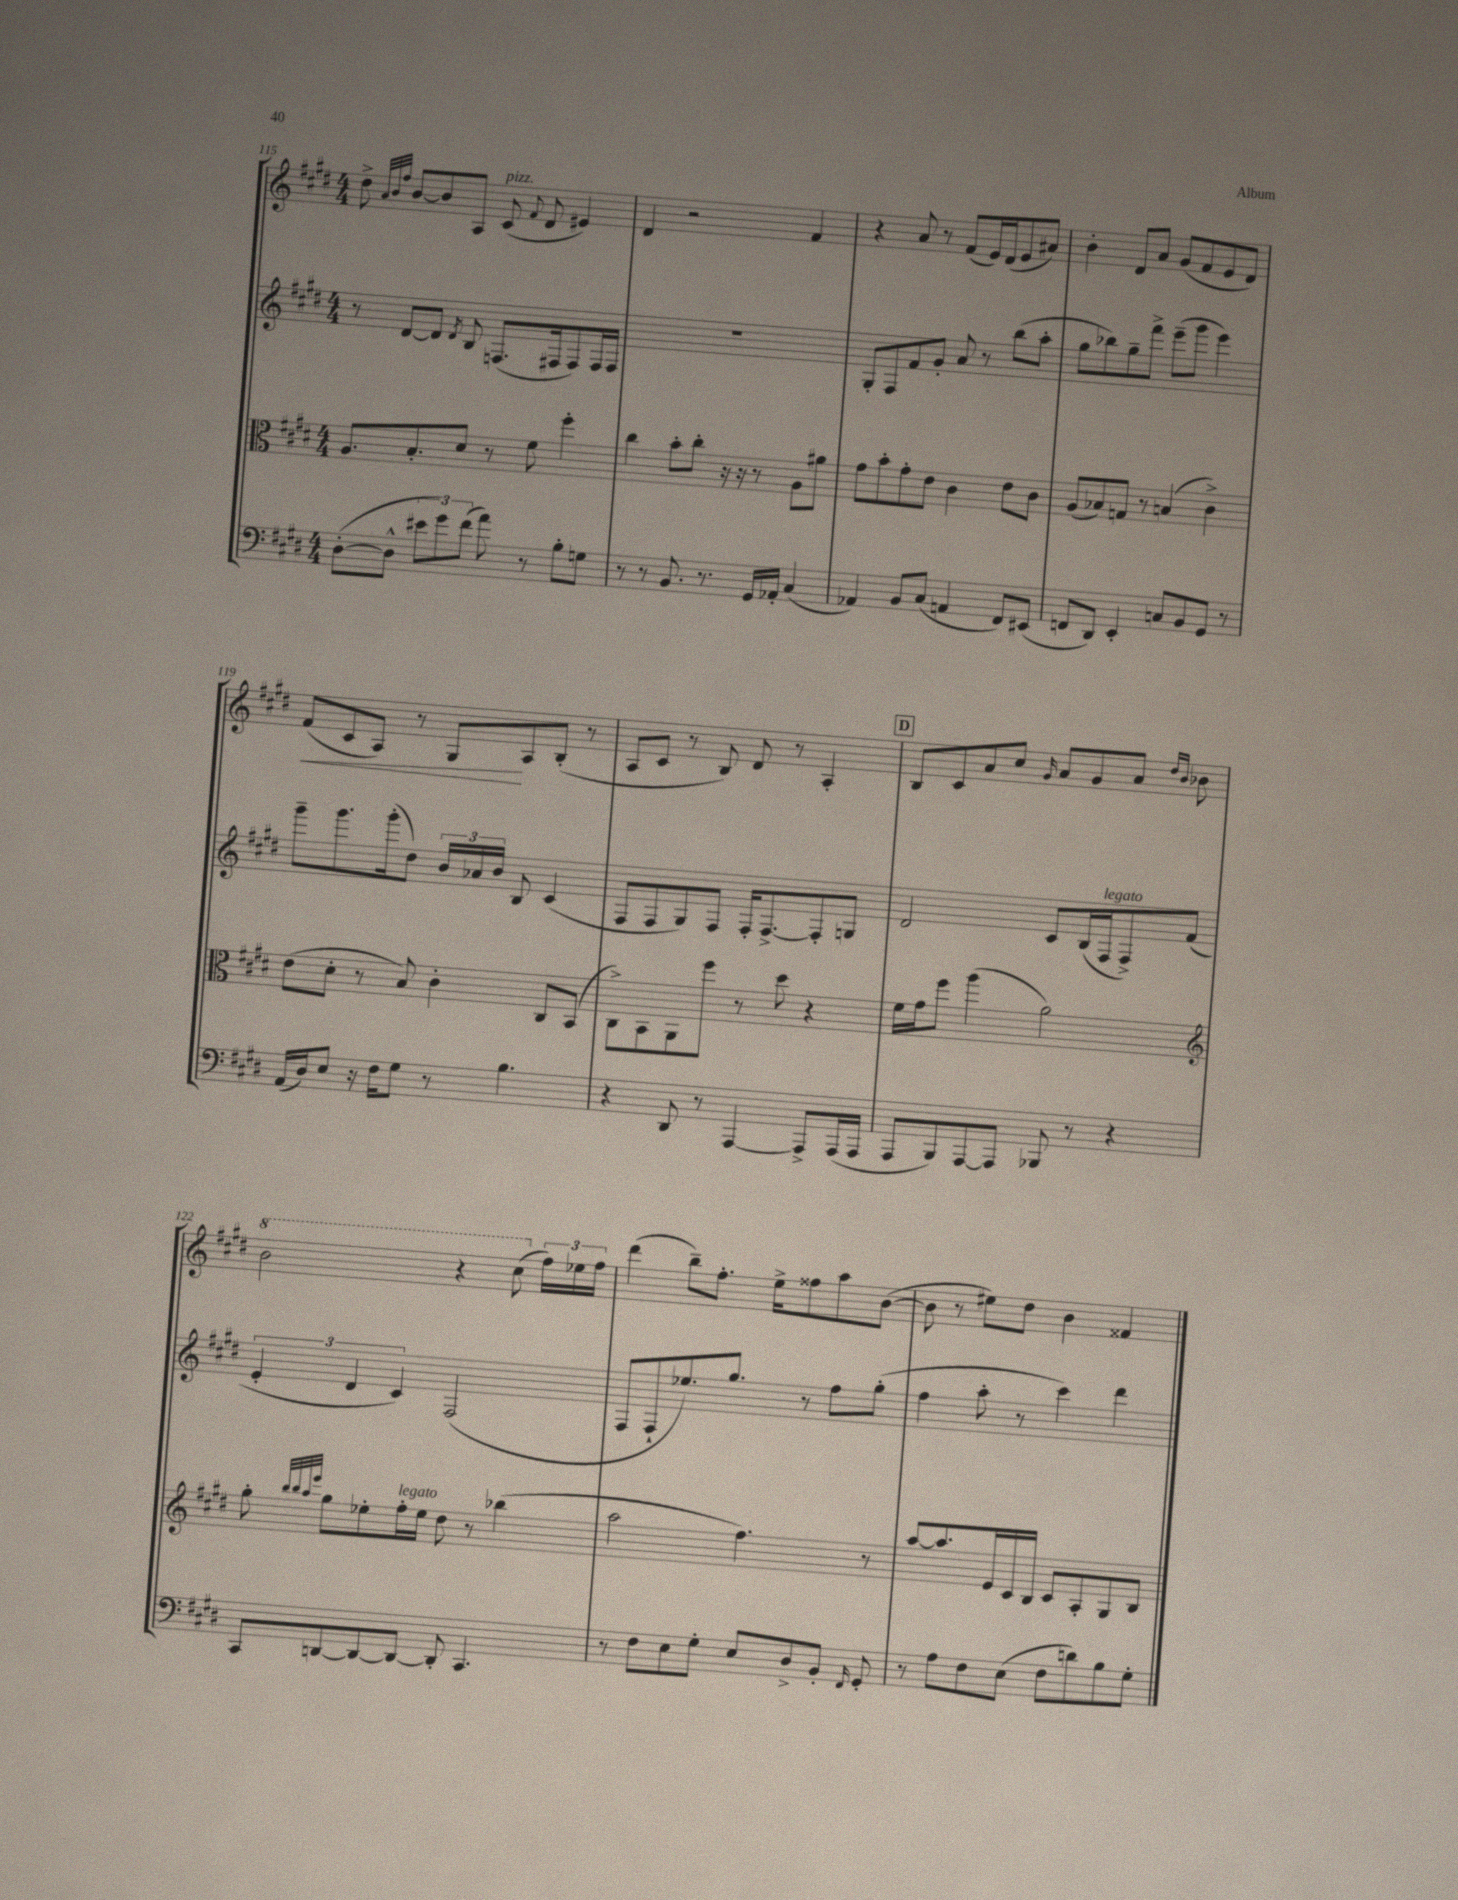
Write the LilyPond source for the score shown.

<<
\new StaffGroup <<
\new Staff = "s0" {
    \clef treble \key e \major \numericTimeSignature \time 4/4
    \autoBeamOff dis''8-> \grace { a'32[ b'32 fis''32] } b'8[~ b'8 a8] cis'8^\markup { \italic "pizz." }( \appoggiatura { fis'8 } dis'8 eis'4) |
    dis'4 r2 fis'4 |
    r4 a'8 r8 fis'8[( e'16) dis'16( e'8 ais'8]) |
    b'4-. dis'8[ a'8] gis'8[( fis'8 e'8 dis'8]) |
    fis'8[\<( cis'8 a8]) r8 gis8[\! a8 b8]-.( r8 |
    a8[ cis'8] r8 b8) dis'8 r8 a4-. |
    \mark \markup { \box "D" } b8[ cis'8 a'8 cis''8] \grace { gis'16 } a'8[ gis'8 a'8] \grace { dis''16[ b'16] } bes'8 |
    \ottava #1 b''2 r4 cis'''8( \ottava #0 \tuplet 3/2 { fis''16[) ees''16 fis''16] } |
    dis'''4( b''8[--) fis''8.]-. e''16[-> fisis''8 a''8 b'8]~( |
    b'8 r8 eis''8[) dis''8] b'4 fisis'4 \bar "|." |
}
\new Staff = "s1" {
    \clef treble \key e \major \numericTimeSignature \time 4/4
    \autoBeamOff r8 dis'8[~ dis'8] \acciaccatura { dis'8 } b8 f8.[( fis16 fis8) fis16 fis16] |
    R1 |
    gis8[-. fis8 fis'8 gis'8]-. a'8 r8 b''8[( a''8]-. |
    gis''8[ bes''8) gis''8-- fis'''8]-> e'''8[--( gis'''8] e'''4) |
    gis'''8[-- gis'''8. gis'''16-.( dis''8]) \tuplet 3/2 { b'16[ aes'16 b'16] } b8 cis'4( |
    fis8[ fis8 gis8) fis8] fis16[-. fis8.~-> fis8-. g8] |
    \mark \markup { \box "D" } dis'2 cis'8[ b16( fis16^\markup { \italic "legato" } fis8->) fis'8]( |
    \tuplet 3/2 { e'4-. dis'4 cis'4) } fis2( |
    fis8[ fis8-! ees''8.) gis''8.] r8 fis''8[ gis''8]-.( |
    fis''4 a''8-. r8 cis'''4) dis'''4 \bar "|." |
}
\new Staff = "s2" {
    \clef alto \key e \major \numericTimeSignature \time 4/4
    \autoBeamOff a8.[ b8.-. dis'8] r8 fis'8 fis''4-. |
    cis''4 b'8[-. cis''8]-. r16 r16 r8 a8[ ais'8] |
    gis'8[ b'8-. gis'8-. e'8] cis'4 e'8[ cis'8] |
    a8[( bes8) g8] r8 b4( cis'4->) |
    e'8[( dis'8]-. r8 b8) cis'4-. cis8[ b,8]( |
    cis8[->) b,8 a,8 fis''8] r8 dis''8 r4 |
    \mark \markup { \box "D" } fis'16[ gis'16 fis''8] a''4( a'2) |
    \clef treble gis''8-. \grace { b''32[ b''32 a''32 e'''32] } gis''8[ ees''8-. fis''16-.^\markup { \italic "legato" } ees''16] dis''8 r8 bes''4( |
    a''2 fis''4.) r8 |
    a''8[~ a''8. e'16 cis'16 b16] cis'8[ a8-. gis8 b8] \bar "|." |
}
\new Staff = "s3" {
    \clef bass \key e \major \numericTimeSignature \time 4/4
    \autoBeamOff dis8[~-.( dis8]-^ \tuplet 3/2 { eis'8[ gis'8) fis'8]( } a'8) r8 b8[-. g8] |
    r8 r8 b,8. r8. gis,16[ aes,16]-. cis4( |
    aes,4) b,8[ cis8]( a,4 fis,8[) eis,8]( |
    f,8[ dis,8]) e,4-. c8[ b,8 gis,8] r8 |
    a,16[( dis16) e8] r16 fis16[ gis8] r8 b4. |
    r4 dis,8 r8 a,,4~ a,,8[-> a,,16( a,,16] |
    \mark \markup { \box "D" } a,,8[ b,,8) a,,8~ a,,8] bes,,8 r8 r4 |
    cis,8[ d,8~ d,8~ d,8]~ d,8-. cis,4. |
    r8 fis8[ e8 gis8]-. e8[ dis8-> b,8]-. \grace { fis,16 } gis,8-. |
    r8 a8[ fis8 e8]( fis8[ d'8) b8 gis8]-. \bar "|." |
}
>>
>>
\layout { \context { \Score currentBarNumber = #115 } }
